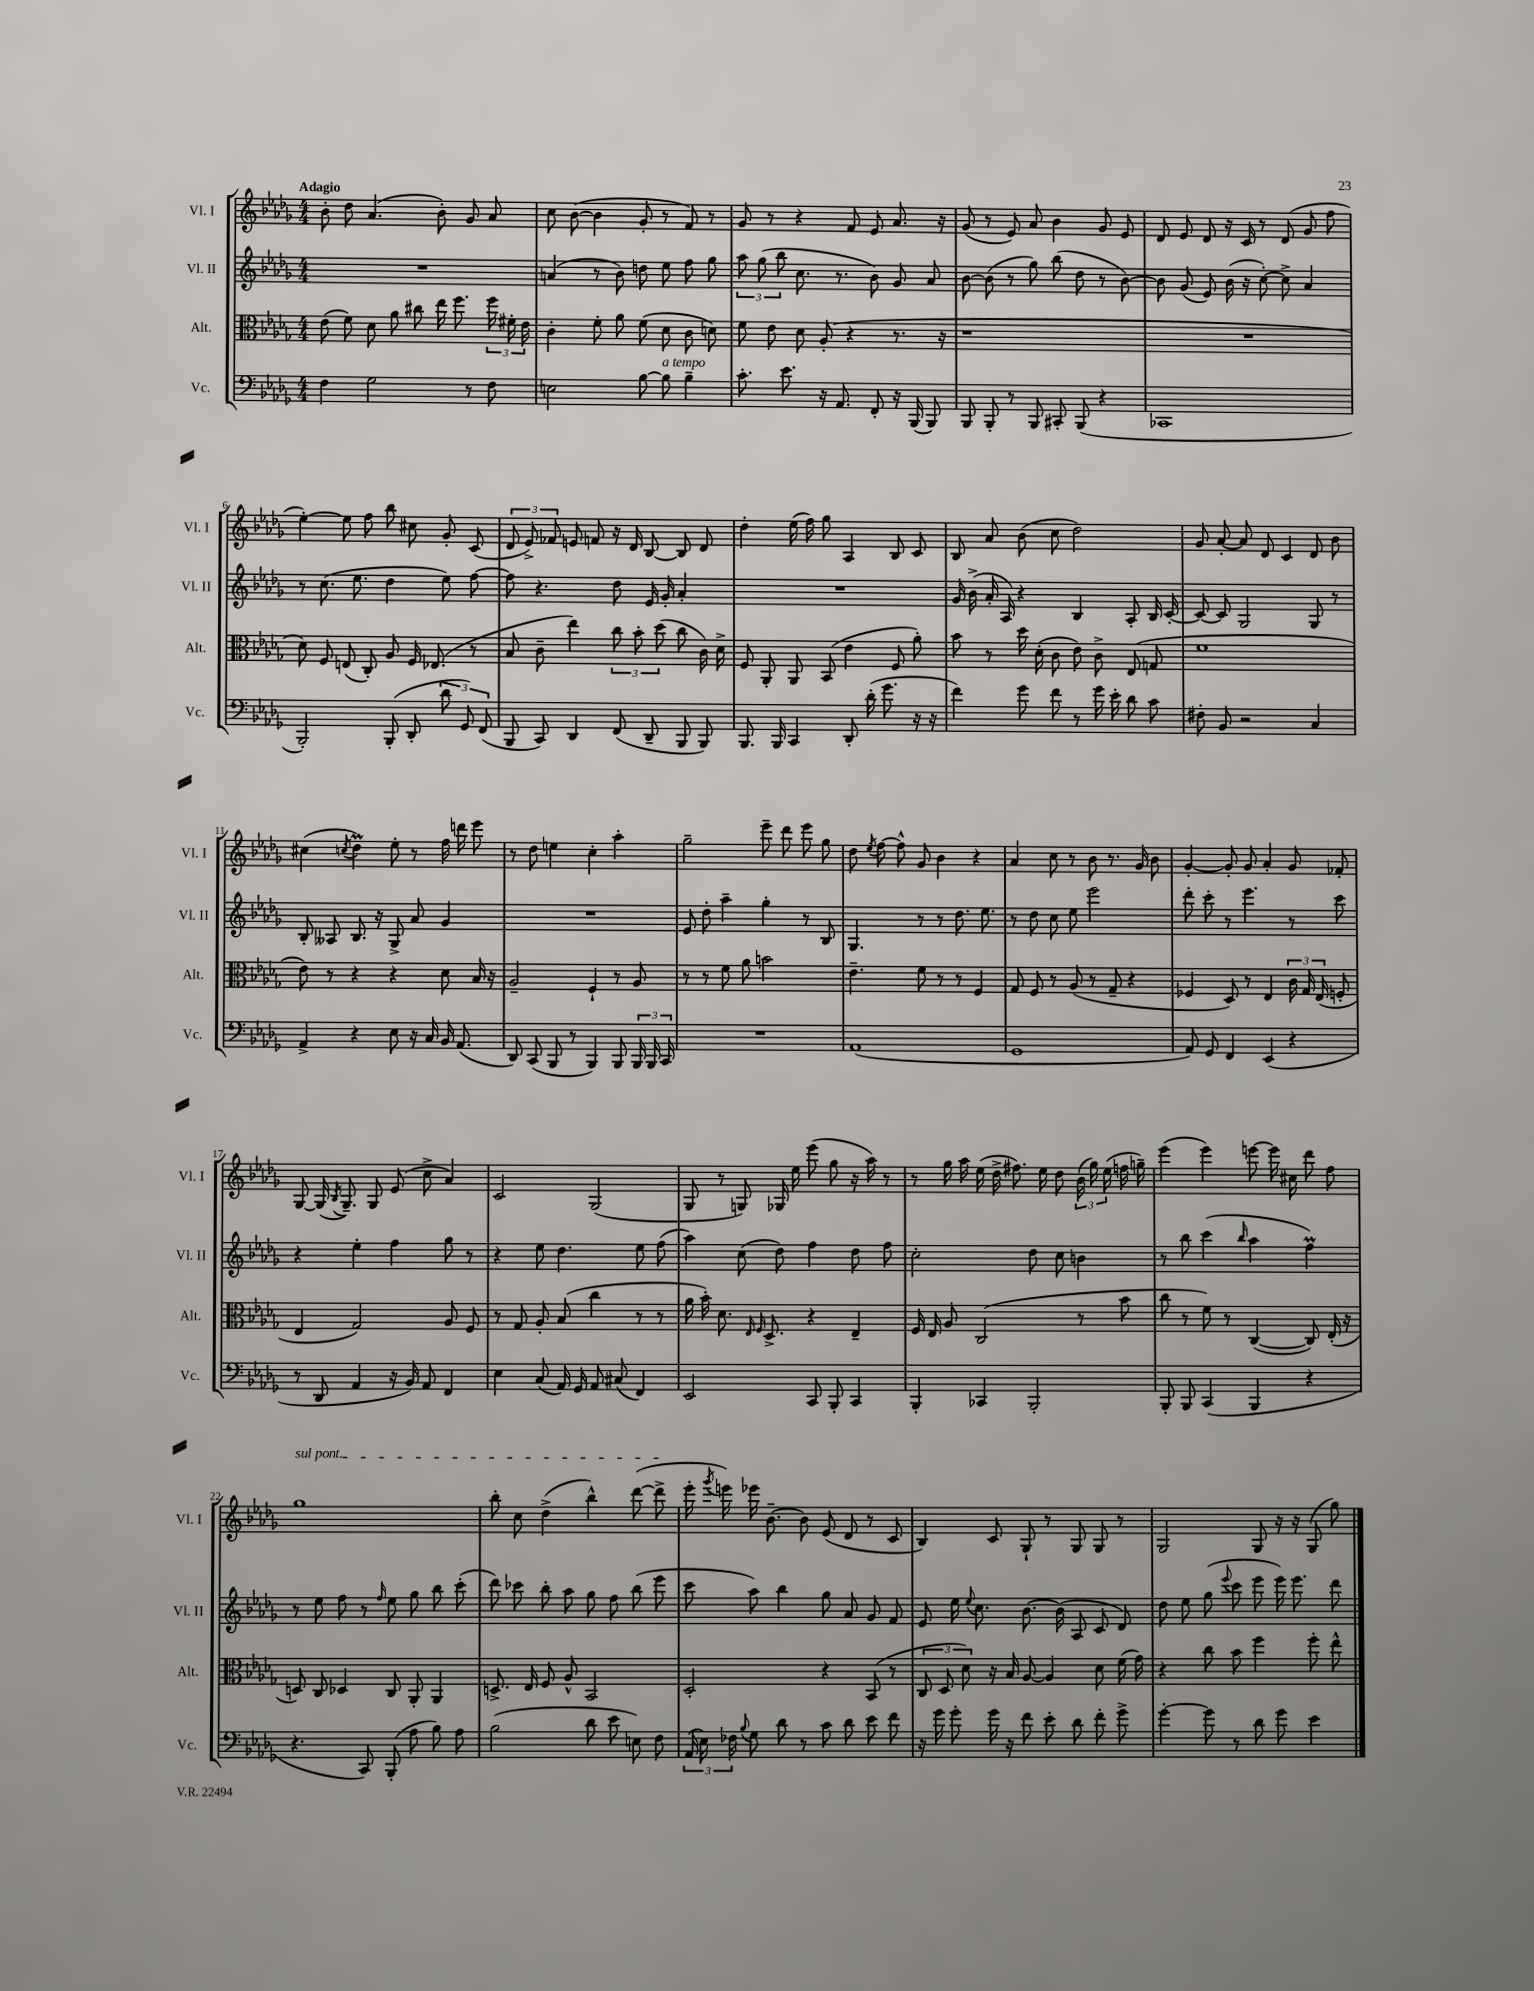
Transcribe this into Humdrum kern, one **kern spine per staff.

**kern	**kern	**kern	**kern
*staff4	*staff3	*staff2	*staff1
*clefF4	*clefC3	*clefG2	*clefG2
*k[b-e-a-d-g-]	*k[b-e-a-d-g-]	*k[b-e-a-d-g-]	*k[b-e-a-d-g-]
*M4/4	*M4/4	*M4/4	*M4/4
4F	(8e-	1r	8b-'
.	8f)	.	8dd-
2G-	8d-	.	(4.a-
.	8a-	.	.
.	8cc#	.	.
.	16ee-	.	8b-')
.	8.ff	.	.
8r	.	.	8g-
8F	24ff	.	8a-
.	24f#'	.	.
.	24e-	.	.
=	=	=	=
2E	4c'	(4a	8cc
.	.	.	([8b-
.	8f'	8r	4b-]
.	8a-	8b-)	.
[8B-	(8f	8dd	8g-'
8B-]	8d-	8ee-	8r
4B-~	8c	8ff	8f)
.	8d)	8gg-	8r
=	=	=	=
8.c'	8f	12aa-	8g-
.	.	(12gg-	.
.	8e-	.	8r
.	.	12bb-	.
8.e-	.	.	.
.	8d-	8.cc	4r
16r	(8A-'	.	.
8.AA-	.	8.r	.
.	4r	.	8f
8FF'	.	8b-)	8e-
16r	8.r	8g-	8.a-
(16BBB-	.	.	.
8BBB-)	.	8a-	.
.	16r	.	16r
=	=	=	=
8BBB-	1r	[8b-	(8g-
8BBB-'	.	(8b-]	8r
8r	.	8r	8e-)
8BBB-	.	8gg-)	8a-
8CC#'	.	(8bb-	4b-
(8BBB-	.	8dd-	.
4r	.	8r	8g-
.	.	[8b-)	8e-
=	=	=	=
1CC-	1r	8b-]	8d-
.	.	(8g-	8e-
.	.	8e-)	8d-
.	.	(16b-	16r
.	.	16r	16c
.	.	[8cc')	8r
.	.	8cc^]	(8d-
.	.	4a-	8g-
.	.	.	8ff
=	=	=	=
2BBB-')	8d-)	8r	[4ee-')
.	8F	(8.cc	.
.	(8E	.	8ee-]
.	.	8.ee-	.
.	8C')	.	8ff
(8BBB-'	8A-	4dd-	8bb-
8DD-'	16F	.	8cc#
.	(8.E-	.	.
12d-	.	8ee-)	8g-'
12GG-)	.	.	.
.	8r	[8ff	(8c
(12FF	.	.	.
=	=	=	=
8BBB-	8B-	8ff]	12d-
.	.	.	12e-^)
8CC)	8c~	4.r	.
.	.	.	12f-
4DD-	4ee-)	.	8e
.	.	.	8f
(8FF	12cc	8dd-	16r
.	.	.	16d-
.	12b-'	.	.
8DD-~	.	16e-	[8B-
.	(12dd-	.	.
.	.	16g-'	.
8BBB-	8cc	4a-'	8B-]
8BBB-)	16c)	.	8d-
.	16d-^	.	.
=	=	=	=
8.BBB-	8F	1r	4dd-'
.	8AA-'	.	.
16BBB-	.	.	.
4CC	8AA-	.	(16ee-
.	.	.	16ff)
.	(8BB-	.	8gg-
8DD-'	4e-	.	4A-
(16d-'	.	.	.
8.g-	.	.	.
.	8F	.	8B-
16r	8a-')	.	8c
16r	.	.	.
=	=	=	=
4f)	8b-	16g-	8B-
.	.	(16b-^	.
.	8r	16a-'	8a-
.	.	16A-)	.
8g-	16dd-	4r	(8b-
.	(16d-'	.	.
8f	8c	.	8cc
8r	8e-)	4B-	2dd-)
16g-	8c^	.	.
16e-'	.	.	.
8d-	(8E-	8A-'	.
8c	8G	16B-	.
.	.	[16c'	.
=	=	=	=
8F#'	1f	8c_	8g-
8BB-	.	8c]	[8a-'
2r	.	2G-	8a-]
.	.	.	8d-
.	.	.	4c
4C	.	8G-	8d-
.	.	8r	8b-
=	=	=	=
4AA-^	8e-)	8B-'	(4cc#
.	8r	8A--	.
.	.	.	8qcc
4r	4r	8.B-	4dd-)
.	.	16r	.
8E-	4r	8G-^	8ee-'
16r	.	8a-	8r
16C	.	.	.
16BB-	8d-	4g-	16ff
(8.AA-	.	.	16ddd
.	16B-	.	8eee-
.	16r	.	.
=	=	=	=
8DD-)	2A-~	1r	8r
(8CC	.	.	8dd-
8BBB-	.	.	4ee
8r	.	.	.
4BBB-)	4F`	.	4cc'
8BBB-	8r	.	4aa-'
24BBB-	8A-	.	.
24BBB-	.	.	.
24CC	.	.	.
=	=	=	=
1r	8r	8e-	2gg-~
.	8r	8dd-'	.
.	8f	4aa-~	.
.	8a-	.	.
.	2b	4gg-'	8eee-~
.	.	.	8ddd-
.	.	8r	8eee-
.	.	8B-	8gg-
=	=	=	=
(1AA-	4.e-~	4.G-	8dd-
.	.	.	8qee-
.	.	.	[8ff
.	.	.	8ff^^]
.	8f	8r	8g-
.	8r	8r	4b-
.	8r	8.dd-	.
.	4F	.	4r
.	.	8.ee-	.
=	=	=	=
1GG-	8G-	8r	4a-
.	8F	8dd-	.
.	8r	8cc	8cc
.	(8A-	8ee-	8r
.	8r	2eee-	8b-
.	8G-~	.	8.r
.	4r	.	.
.	.	.	16g-
.	.	.	8b-
=	=	=	=
8AA-)	4F-	8ddd-'	[4g-'
8GG-	.	8ccc'	.
4FF	8D-)	8r	8g-']
.	8r	4.eee-	8g-
(4EE-	4E-	.	4a-'
4r	24c	8r	8g-
.	24G-	.	.
.	(24E-	.	.
.	8F'	8ccc	8f-'
=	=	=	=
8r	4E-	4r	[8G-
8DD-	.	.	(16G-]
.	.	.	8qB-
.	.	.	8.G-~)
4AA-	2G-)	4ee-'	.
.	.	.	8G-
16r	.	4ff	(8e-
16BB-)	.	.	.
8AA-	.	.	8cc^
4FF	8A-	8gg-	4a-)
.	8F	8r	.
=	=	=	=
4E-	8r	4r	2c
.	8G-	.	.
(8C	8A-'	8ee-	.
16AA-)	(8B-	4.dd-	.
16GG-	.	.	.
8AA-	4cc	.	(2G-
(8C#	.	.	.
4FF)	8r	8ee-	.
.	8r	(8ff	.
=	=	=	=
2EE-	16a-	4aa-)	8G-
.	16b-')	.	.
.	8.d-	.	8r
.	.	(8cc	8G)
.	16qqE-	.	.
.	16qqF	.	.
.	8.D-^	.	.
.	.	8dd-)	16G-
.	.	.	16ee-
8CC	4r	4ff	(8eee-
8BBB-'	.	.	8gg-
4CC	4E-~	8dd-	16r
.	.	.	16aa-)
.	.	8ff	8r
=	=	=	=
4BBB-'	16F	2cc'	8r
.	16E-	.	.
.	8A-	.	16gg-
.	.	.	16aa-
4CC-	(2C	.	(16ee-
.	.	.	16dd-^
.	.	.	8.ff#)
2BBB-'	.	8dd-	.
.	.	.	16ee-
.	.	8cc	8dd-
.	8r	4b	(24b-
.	.	.	24gg-)
.	.	.	(24ee-
.	8b-	.	16ff
.	.	.	16gg~)
=	=	=	=
8BBB-'	8cc	8r	(4eee-
8BBB-	8r	8bb-	.
(4CC	8f)	(4ccc	4eee-)
.	8r	.	.
.	.	16qqbb-	.
4BBB-	([4C	4aa-	[8eee
.	.	.	16eee]
.	.	.	16cc#
4r	8C])	4ff)	8ddd-
.	(16E-'	.	8ff
.	16r	.	.
=	=	=	=
4.r	8D)	8r	1gg-
.	8C	8ee-	.
.	4D-	8ff	.
8CC)	.	8r	.
.	.	16qqff	.
(8BBB-'	8C	8ee-	.
8A-	8AA-'	8gg-	.
8B-)	4AA-	8bb-	.
8A-	.	(8ccc'	.
=	=	=	=
(2B-	8.D^	8ddd-)	8bb-'
.	.	8ccc-	8cc
.	16E-	.	.
.	8F	8bb-'	(4dd-^
.	8A-^^	8aa-	.
8d-	2BB-	8gg-	4bb-^^)
8e-	.	8ff	.
8E)	.	(8bb-	([8ddd-
8F	.	8eee-	8ddd-^]
=	=	=	=
(24AA-	2D-'	8ccc	16eee-'
24E-)	.	.	.
.	.	.	8qggg-
.	.	.	16eee)
24F-	.	.	.
8qqB-	.	.	.
8G-	.	8aa-)	16eee-
.	.	.	[8.b-~
8d-	.	4bb-	.
8r	.	.	8b-]
8c	4r	8gg-	(8e-
8d-	.	8a-	8d-
8e-	(8BB-	8g-	8r
8f	8r	8f	8c
=	=	=	=
16r	12C	8e-	4B-)
16g-	.	.	.
.	12D-	.	.
8g-'	.	16ee-	.
.	12d-)	.	.
.	.	8qqee-	.
.	.	8.cc	.
16g-	16r	.	8c
16r	16B-	.	.
8f	[8A-	[8.b-	8G-`
8e-'	4A-]	.	8r
.	.	(16b-]	.
8d-	.	8A-	8G-
8f'	8d-	8c	8G-
8g-^	(16f	8d-)	8r
.	16g-)	.	.
=	=	=	=
[4g-'	4r	8dd-	2G-
.	.	8ee-	.
8g-]	8cc	(8gg-	.
.	.	8qqeee-	.
8r	8b-	8ccc	.
8d-	4ff	8eee-	8G-
8g-	.	16eee-)	16r
.	.	8.eee-	16r
4e-	8ff'	.	(8G-
.	8ee-^^	8ddd-	8gg-)
==	==	==	==
*-	*-	*-	*-
